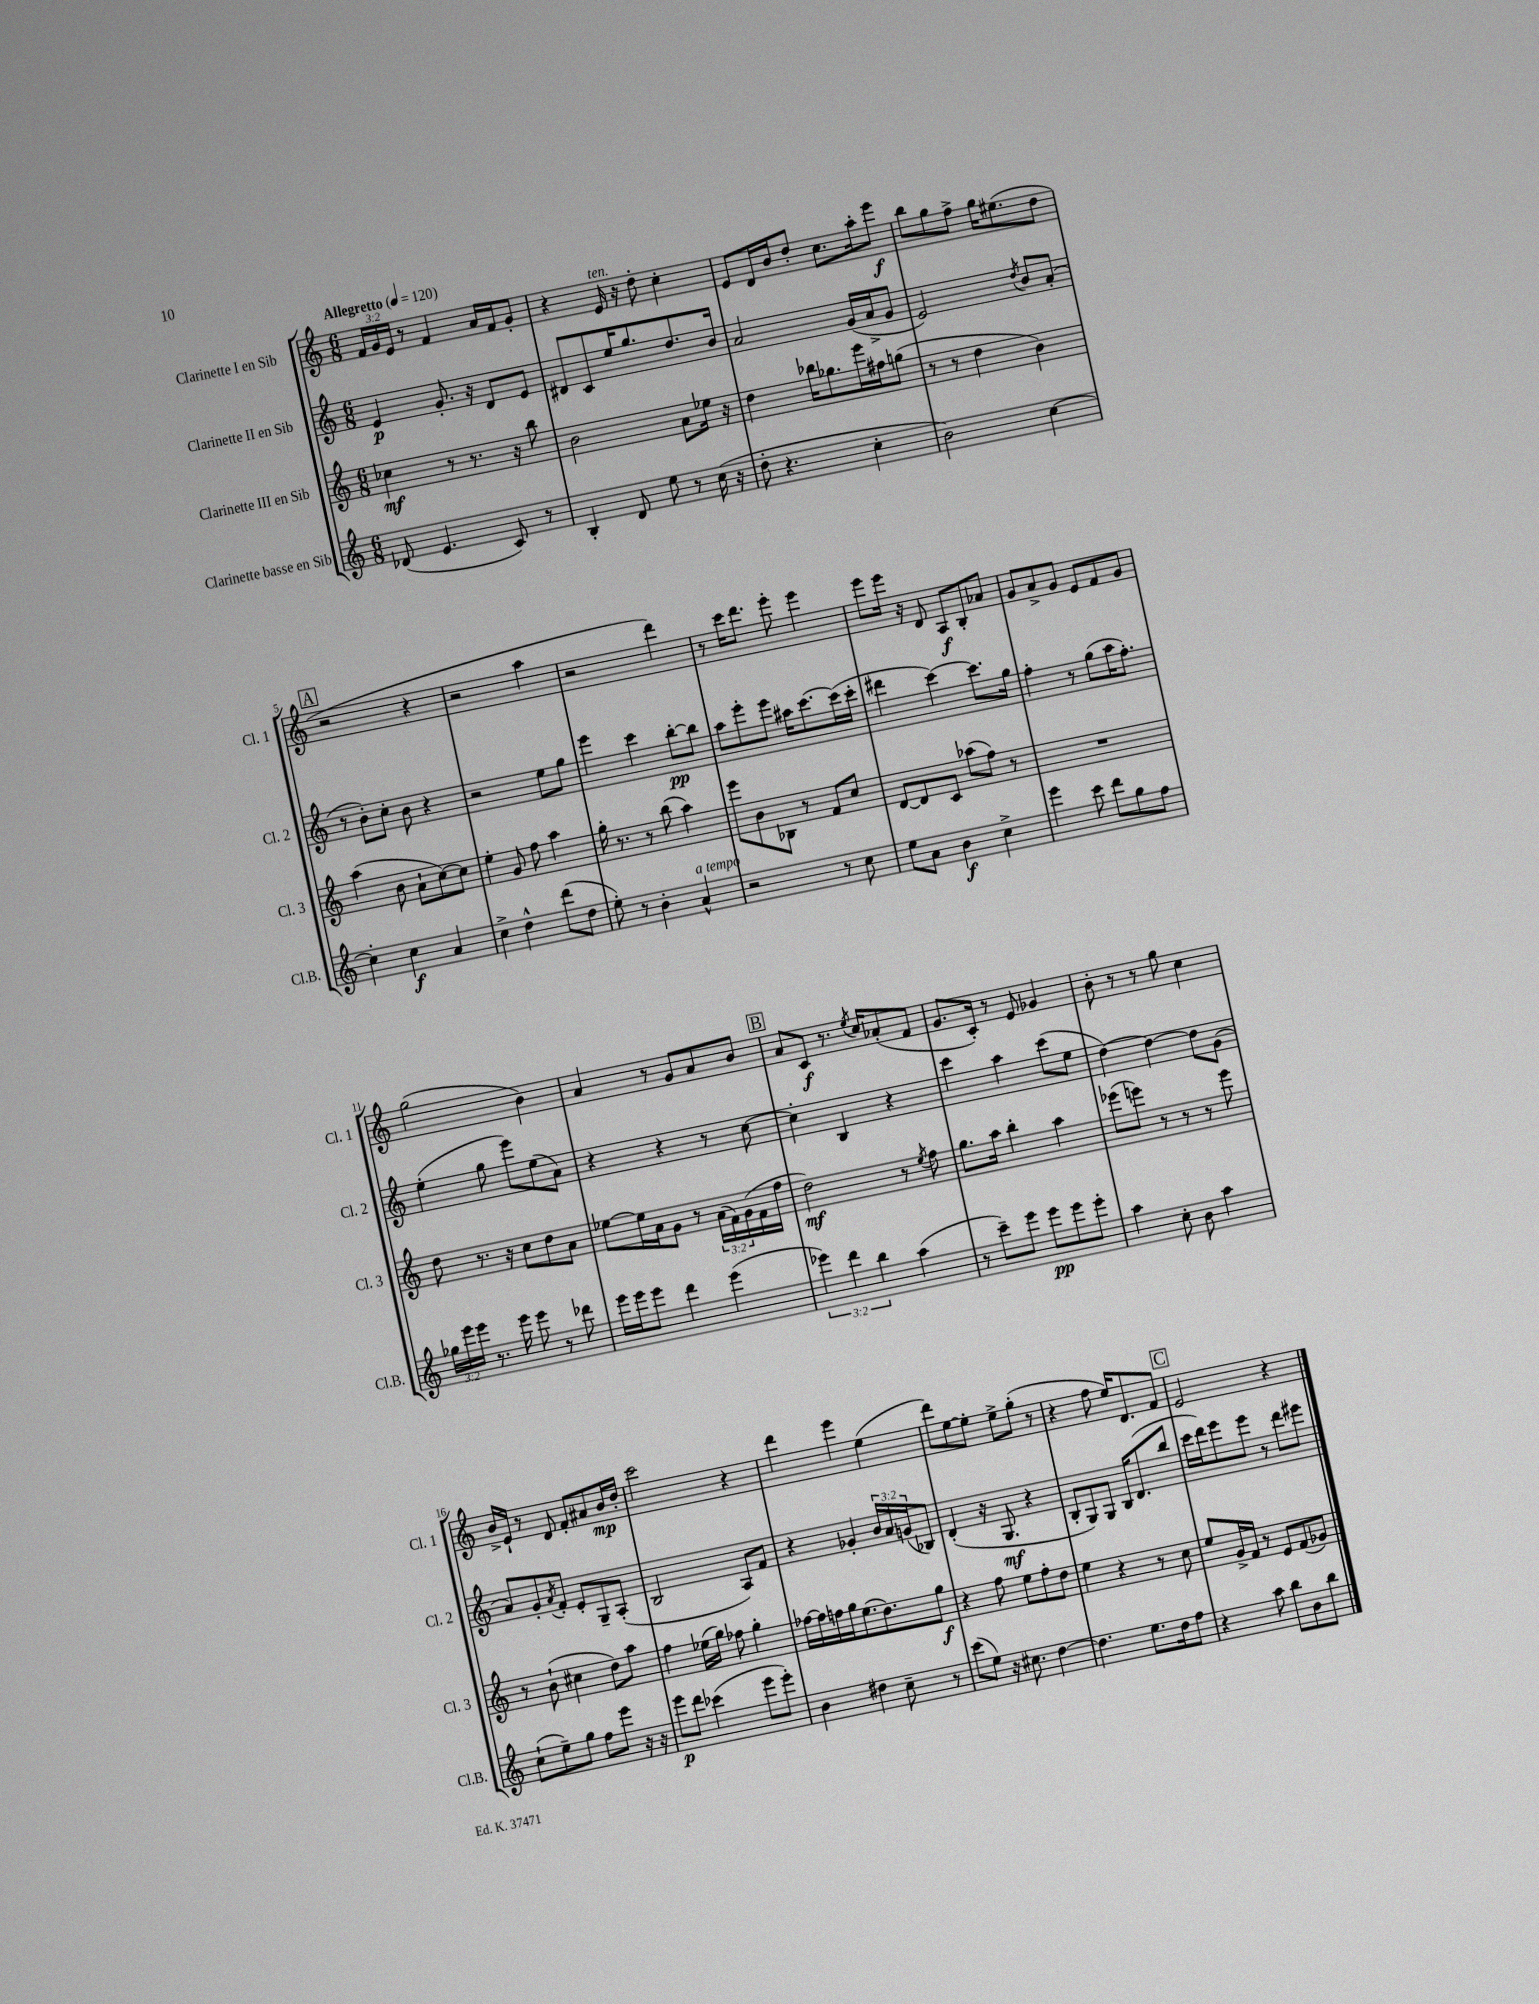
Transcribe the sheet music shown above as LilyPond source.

<<
\new StaffGroup <<
\new Staff = "s0" \with { instrumentName = "Clarinette I en Sib" shortInstrumentName = "Cl. 1" } {
    \clef treble \key c \major \numericTimeSignature \time 6/8 \override Staff.TupletNumber.text = #tuplet-number::calc-fraction-text \tempo "Allegretto" 4 = 120
    \tuplet 3/2 { f'16 g'16 e'16 } r8 f'4 a'16 f'16 g'8-. |
    r4 e'16^\markup { \italic "ten." } r16 d''8-. c''4-. |
    e'8 d'16 b'16 d''8-. c''8. a''16-. e'''8\f |
    b''8 g''8 f''8-> g''16 eis''8.( d''8 |
    \mark \markup { \box "A" } r2 r4 |
    r2 a''4 |
    r2 d'''4) |
    r8 c'''16 d'''8. e'''8-. e'''4 |
    e'''8 e'''16 r16 d'8 a8\f b8-. aes'8 |
    g'8 a'8-> g'8 e'8 f'8 g'8 |
    g''2( b'4) |
    a'4 r8 g'8 a'8 b'8 |
    \mark \markup { \box "B" } a'8 c'8\f r8. \acciaccatura { e''8 } c''16 aes'8-.( f'8 |
    g'8. c'16-.) r8 e'8 ges'4 |
    b'8-. r8 r8 g''8 c''4 |
    b'16-> e'16-! r8 d'8 f'8-. ais'8 b'16\mp d''16-. |
    c'''2 r4 |
    d'''4 e'''4 e''4( |
    d'''8) e''8~ e''8-. e''8-> g''8-.( r8 |
    r4 f''8 e''16) d'8. f'8 |
    \mark \markup { \box "C" } e'2 r4 \bar "|." |
}
\new Staff = "s1" \with { instrumentName = "Clarinette II en Sib" shortInstrumentName = "Cl. 2" } {
    \clef treble \key c \major \numericTimeSignature \time 6/8 \override Staff.TupletNumber.text = #tuplet-number::calc-fraction-text
    e'4\p g'8.-. r16 d'8 e'8 |
    dis'8 c'8 e''16 g''8. d''8. b'16 |
    a'2 g'16( a'16-> g'8 |
    e'2) \acciaccatura { d''8 } b'8 a'8-.( |
    \mark \markup { \box "A" } r8 b'8-.) c''8-. b'8 r4 |
    r2 e''8 g''8 |
    e'''4 c'''4 b''8~-.\pp b''8 |
    a''8 e'''8-. e'''8 ais''16 c'''8.~ c'''16( c'''16-. |
    dis'''4 c'''4~) c'''8. g''16 |
    f''4-. r8 g''8( a''16 f''8.-.) |
    e''4-.( g''8 e'''8) e''8( a'8) |
    r4 r4 r8 c''8~ |
    \mark \markup { \box "B" } c''4-. b4 r4 |
    c'''4 a''4 c'''8( e''8 |
    d''4~) d''4~ d''8 g'8( |
    a'8) g'8-. \acciaccatura { a'8 } f'8-. e'8-. g8-- a8-.( |
    b2 a8) f'8 |
    r4 ges'4-. \tuplet 3/2 { b'16 a'16 g'16( } bes8) |
    d'4-.( r16 g8.\mf r4 |
    b8-. g8) g8 b16 d'8.( b''8 |
    \mark \markup { \box "C" } c'''16 d'''16) e'''8 e'''8 r8 d'''8 eis'''8 \bar "|." |
}
\new Staff = "s2" \with { instrumentName = "Clarinette III en Sib" shortInstrumentName = "Cl. 3" } {
    \clef treble \key c \major \numericTimeSignature \time 6/8 \override Staff.TupletNumber.text = #tuplet-number::calc-fraction-text
    ces''4\mf r8 r8. r16 b''8 |
    b'2 a'8 ees''16 r16 |
    d''4 bes''16 ges''8. e'''16 fis''16 g''8( |
    r8 r8 d''4 b'4) |
    \mark \markup { \box "A" } a''4( b'8 a'8-! c''8~) c''8 |
    e''4-. g'8 f''8 a''4 |
    g''16-. r8. r8 b''8( a''4) |
    e'''8 b'8 bes8 r8 f'8 c''8 |
    d'8~ d'8 c'8 aes''8( f''8) r8 |
    R2. |
    d''8 r8. r16 c''8 d''8 a'8 |
    ees''8~ ees''16 a'16 g'8 r8 \tuplet 3/2 { a'16( f'16) g'16( } f'16 f''16 |
    \mark \markup { \box "B" } d''2\mf) r8 \acciaccatura { e''8 } f''8 |
    g''8. a''16 b''4-. a''4 |
    ees'''8( e'''8) r8 r8 r8 e'''8 |
    r8 b'8-!( cis''4 d''8) a''8 |
    f''4 ees''16( g''16) fes''8 g''4-. |
    fes''16~ fes''16 f''16 g''16 e''8.( d''8.) g''8\f |
    r4 f''8 e''8 f''8-. d''8 |
    e''4 r4 r8 c''8 |
    \mark \markup { \box "C" } e''8 g'16-> f'16 r8 e'8 f'8( ges'8) \bar "|." |
}
\new Staff = "s3" \with { instrumentName = "Clarinette basse en Sib" shortInstrumentName = "Cl.B." } {
    \clef treble \key c \major \numericTimeSignature \time 6/8 \override Staff.TupletNumber.text = #tuplet-number::calc-fraction-text
    des'8( e'4. c'8) r8 |
    b4-. d'8 e''8 r8 c''16( r16 |
    d''8-. r4. c''4-. |
    b'2) c''4~ |
    \mark \markup { \box "A" } c''4-. c''4\f a'4 |
    c''4-> d''4-^ d'''8( d''8 |
    e''8-.) r8 b'4-. a'4-^^\markup { \italic "a tempo" } |
    r2 r8 c''8 |
    e''8 a'8 b'4\f c''4-> |
    e'''4 c'''8 d'''8 g''8 f''8 |
    \tuplet 3/2 { ges''16 e'''16 e'''16 } r8. e'''16 e'''8 r8 des'''8 |
    e'''16 e'''16 e'''8 d'''4 e'''4( |
    \mark \markup { \box "B" } \tuplet 3/2 { ees'''4) d'''4 b''4 } a''4( |
    r8 c'''8--) e'''8 e'''8\pp e'''8 e'''8-. |
    a''4 c''8-. b'8 a''4 |
    c''8-!( e''8--) g''8 f''8 e'''8 r16 r16 |
    e'''8\p d'''8 ces'''4( e'''8 e'''8-.) |
    b'4 dis''4 c''8-- r8 |
    c'''8( e''8) r16 cis''8. d''4~ |
    d''4. e''8. d''16 f''8 |
    \mark \markup { \box "C" } r4 a''8 b''8 b'8 b''8 \bar "|." |
}
>>
>>
